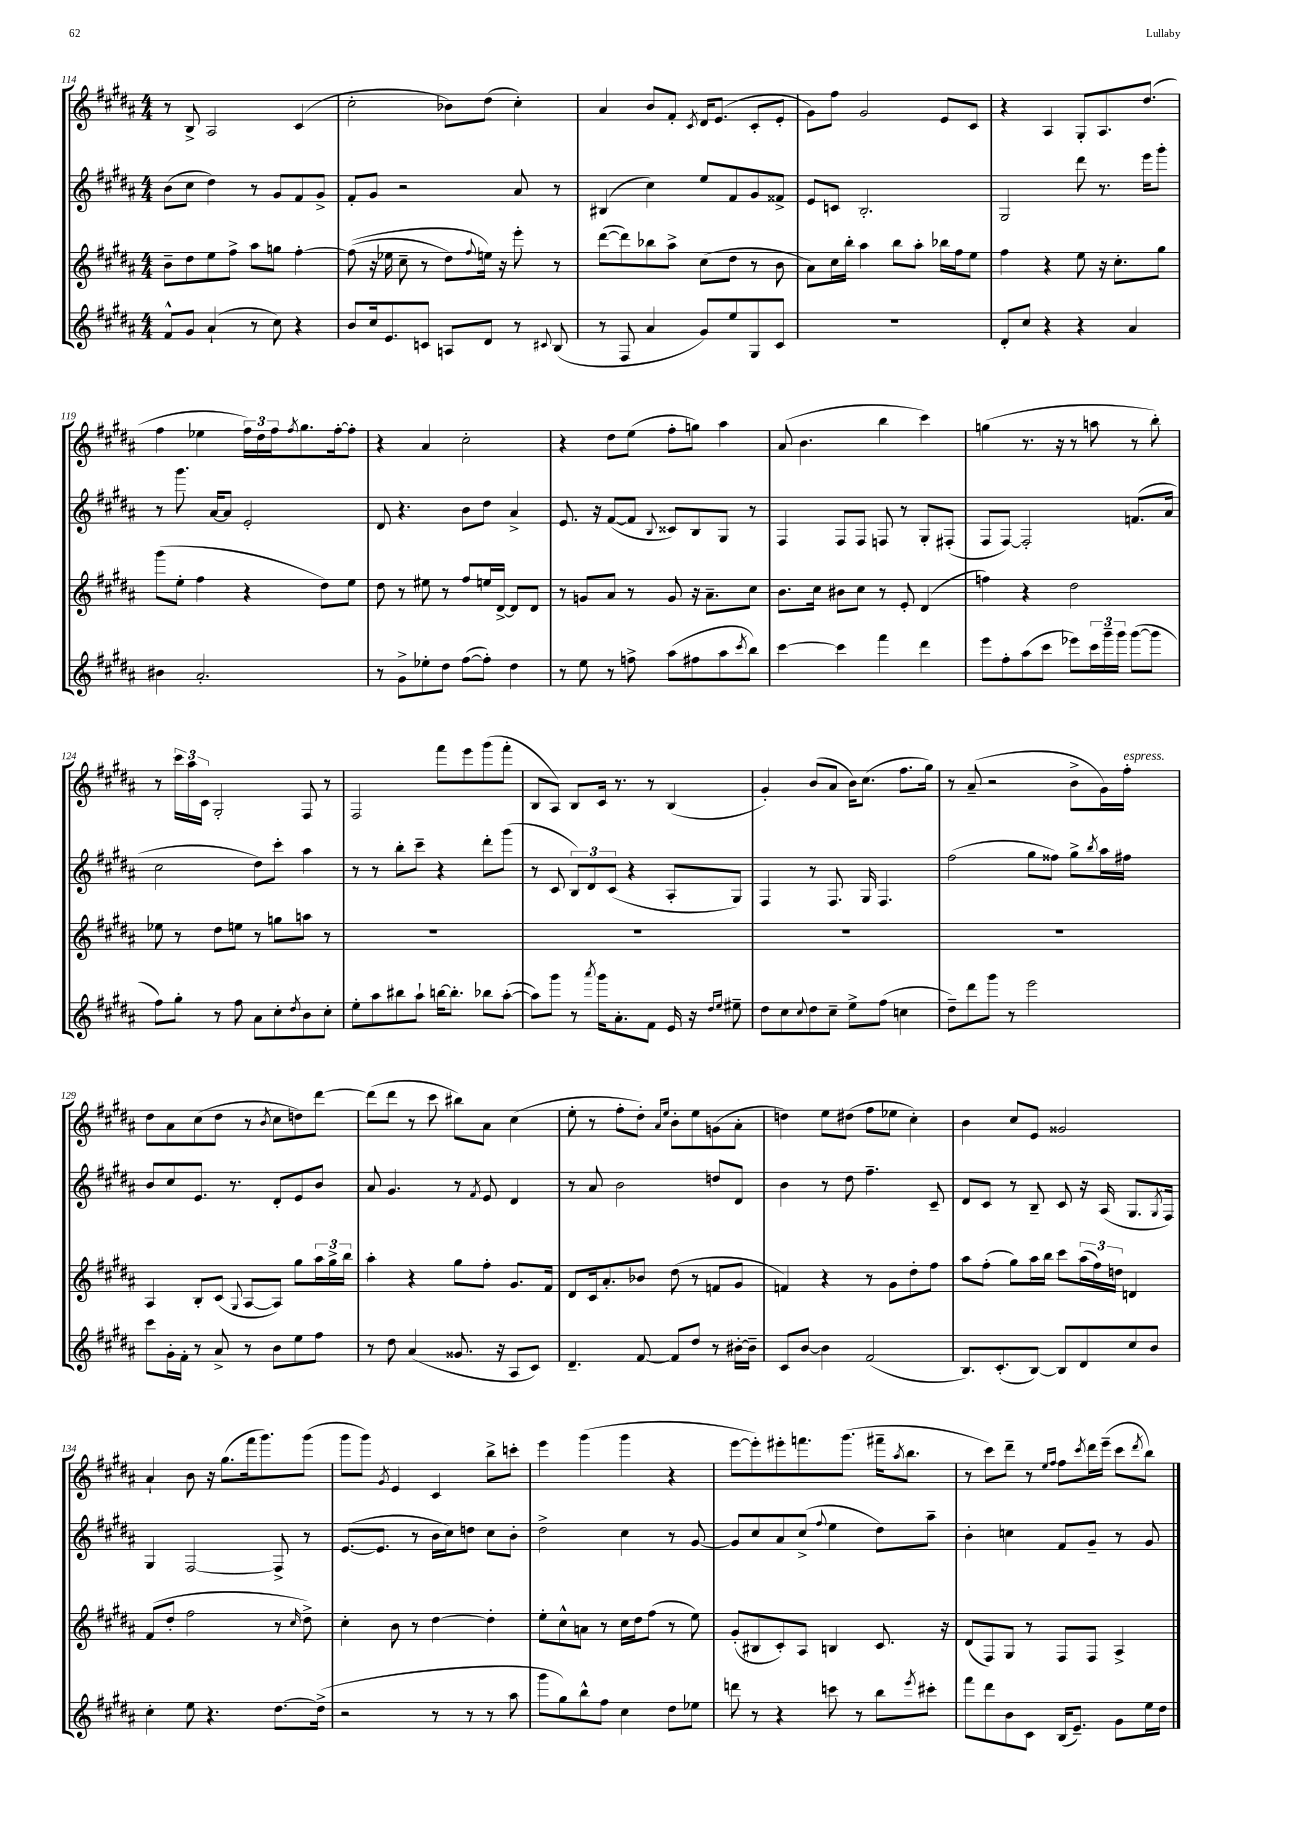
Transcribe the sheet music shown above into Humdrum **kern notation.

**kern	**kern	**kern	**kern
*staff4	*staff3	*staff2	*staff1
*clefG2	*clefG2	*clefG2	*clefG2
*k[f#c#g#d#a#]	*k[f#c#g#d#a#]	*k[f#c#g#d#a#]	*k[f#c#g#d#a#]
*M4/4	*M4/4	*M4/4	*M4/4
8f#^^	8b~	(8b	8r
8g#	8dd#	8cc#	8B^
(4a#`	8ee	4dd#)	2A#
.	8ff#^	.	.
8r	8aa#	8r	.
8cc#)	8gg	8g#	.
4r	[4ff#'	8f#	(4c#
.	.	8g#^	.
=	=	=	=
8b	&((8ff#]	8f#'	2cc#'
16cc#	16r	8g#	.
8.e	16ee-	.	.
.	8cc#~	2r	.
8c	8r	.	.
8A	8dd#)	.	8b-)
.	8qqff#	.	.
8d#	16ee&)	.	(8dd#
.	16r	.	.
8r	8eee'	8a#	4cc#')
8qqc#	.	.	.
(8B	8r	8r	.
=	=	=	=
8r	([8ddd#	(4B#	4a#
8F#	8ddd#])	.	.
4a#	8bb-	4cc#)	8b
.	8aa#^	.	8f#'
.	.	.	8qc#
8g#)	(8cc#	8ee	16d#
.	.	.	(8.e
8ee	8dd#	8f#	.
8G#	8r	8g#	8c#'
8c#	8b	8f##^	8e'
=	=	=	=
1r	8a#)	8e	8g#)
.	16cc#	8c	8ff#
.	16bb'	.	.
.	4aa#	2.B'	2g#
.	8bb	.	.
.	8aa#'	.	.
.	16bb-	.	8e
.	16ff#	.	.
.	8ee	.	8c#
=	=	=	=
8d#'	4ff#	2G#	4r
8cc#	.	.	.
4r	4r	.	4A#
4r	8ee	8ddd#	8G#'
.	16r	8.r	8.A#
.	8.cc#'	.	.
4a#	.	.	.
.	.	16eee	(8.dd#
.	8gg#	8ggg#'	.
=	=	=	=
4b#	(8ggg#	8r	4ff#
.	8ee'	8.ggg#	.
2.a#'	4ff#	.	4ee-
.	.	[16a#	.
.	.	8a#]	.
.	4r	2e'	24ff#)
.	.	.	24dd#
.	.	.	24ff#
.	.	.	8qff#
.	.	.	8.gg#
.	8dd#)	.	.
.	.	.	[16ff#'
.	8ee	.	8ff#']
=	=	=	=
8r	8dd#	8d#	4r
8g#^	8r	4.r	.
8ee-'	8ee#	.	4a#
8dd#	8r	.	.
([8ff#	8ff#	8b	2cc#'
8ff#'])	16ee	8dd#	.
.	[16d#^	.	.
4dd#	8d#]	4a#^	.
.	8d#	.	.
=	=	=	=
8r	8r	8.e	4r
8ee	8g	.	.
.	.	16r	.
8r	8a#	([8f#	8dd#
8ff^	8r	8f#]	(8ee
.	.	8qqB	.
(8aa#	8g	8c##)	8ff#'
8ff#	16r	8B	8gg)
.	8.a#~	.	.
8aa#	.	8G#	4aa#
8qccc#	.	.	.
8bb)	8cc#	8r	.
=	=	=	=
[4ccc#	8.b	4F#	(8a#
.	.	.	4.b
.	16cc#	.	.
4ccc#]	8b#	8F#	.
.	8cc#	8F#	.
4fff#	8r	8F	4bb
.	8e'	8r	.
4ddd#	(4d#	8G#'	4ccc#)
.	.	(8F#'	.
=	=	=	=
8eee	4ff)	8F#	(4gg
8ff#'	.	[8F#)	.
(8aa#	4r	2F#']	8.r
8ccc#	.	.	.
.	.	.	16r
8eee-)	2dd#	.	8r
24ccc#	.	.	8aa
24ggg#~	.	.	.
24ggg#	.	.	.
([8ggg#	.	(8.f	8r
8ggg#]	.	.	8bb')
.	.	16a#	.
=	=	=	=
8ff#)	8ee-	2cc#	8r
8gg#'	8r	.	24ccc#
.	.	.	24aa#
.	.	.	24c#
8r	8dd#	.	2G#'
8ff#	8ee	.	.
8a#	8r	8dd#)	.
8cc#'	8gg	8ccc#'	.
8qdd#	.	.	.
8b	8aa	4aa#	8F#
8cc#'	8r	.	8r
=	=	=	=
8ee'	1r	8r	2F#
8aa#	.	8r	.
8bb#	.	8bb'	.
8aa#`	.	8ccc#~	.
[16bb	.	4r	8fff#
8.bb']	.	.	.
.	.	.	8eee
8bb-	.	8ddd#'	(8ggg#
([8aa#'	.	(8ggg#	8fff#'
=	=	=	=
8aa#])	1r	8r	8B
8ggg#	.	8c#	8A#)
8r	.	12B)	8B
.	.	12d#	.
8qaaa#	.	.	.
16ggg#	.	.	16c#
.	.	(12c#	.
8.a#'	.	.	8.r
.	.	4r	.
8f#	.	.	8r
16e	.	8A#'	(4B
16r	.	.	.
16qqdd#	.	.	.
16qqee	.	.	.
8ee#~	.	8G#)	.
=	=	=	=
8dd#	1r	4F#	4g#')
8cc#	.	.	.
8qqcc#	.	.	.
8dd#	.	8r	(8b
8cc#~	.	8.F#	8a#
8ee^	.	.	16b)
.	.	16G#	(8.cc#
(8ff#	.	4.F#	.
4cc	.	.	8.ff#
.	.	.	16gg#)
=	=	=	=
8dd#~)	1r	(2ff#	8r
8ddd#	.	.	(8a#~
8ggg#	.	.	2r
8r	.	.	.
2eee	.	8gg#	.
.	.	8ff##)	.
.	.	8gg#^	8b^
.	.	8qbb	.
.	.	16aa#	16g#)
.	.	16ff#	16ff#'
=	=	=	=
8ccc#	4A#	8b	8dd#
16g#'	.	8cc#	8a#
16f#'	.	.	.
8r	8B'	8.e	(8cc#
8a#^	(8c#	.	8dd#
.	.	8.r	.
.	8qqG#	.	.
8r	[8A#	.	8r
.	.	.	8qb
8b	8A#])	8d#'	8cc#
8ee	8gg#	8e	8dd)
8ff#	24aa#	8b	[8ddd#
.	24gg#^	.	.
.	24bb	.	.
=	=	=	=
8r	4aa#'	8a#	(8ddd#]
8dd#	.	4.g#	8ddd#
(4a#	4r	.	8r
.	.	.	8ccc#
8.g##	8gg#	8r	8bb#)
.	.	8qf#	.
.	8ff#'	8e	8a#
16r	.	.	.
8A#	8.g#	4d#	(4cc#
8c#)	.	.	.
.	16f#	.	.
=	=	=	=
4.d#~	8d#	8r	8ee'
.	16c#	8a#	8r
.	8.a#'	.	.
.	.	2b	8ff#'
[8f#	8b-	.	8dd#')
.	.	.	16qqa#
.	.	.	16qqee
8f#]	(8dd#	.	8b'
8dd#	8r	.	8ee
8r	8f	8dd	(8g
[16b#'	8g#	8d#	8a#'
16b#~]	.	.	.
=	=	=	=
8c#	4f)	4b	4dd)
[8b	.	.	.
4b]	4r	8r	8ee
.	.	8dd#	(8dd#
(2f#	8r	4.ff#~	8ff#
.	8g#	.	8ee-
.	8dd#'	.	4cc#')
.	8ff#	8c#~	.
=	=	=	=
8.B)	8aa#	8d#	4b
.	(8ff#'	8c#	.
(8.c#'	.	.	.
.	8gg#)	8r	8cc#
[8B)	16aa#	8B~	8e
.	16bb	.	.
8B]	8ccc#	8c#	2g##
8d#	(24aa#	16r	.
.	24ff#)	.	.
.	.	(16A#	.
.	24dd	.	.
8cc#	4d	8.G#	.
8b	.	.	.
.	.	8qG#	.
.	.	16F#)	.
=	=	=	=
4cc#'	(8f#	4G#	4a#`
.	8dd#'	.	.
8ee	2ff#	[2F#	8b
4.r	.	.	16r
.	.	.	(8.gg#
.	.	.	16fff#
.	.	.	8.ggg#)
[8.dd#	8r	8F#^]	.
.	16qqcc#	.	.
.	8dd#^)	8r	(8ggg#
(16dd#^]	.	.	.
=	=	=	=
2r	4cc#'	([8.e	8ggg#
.	.	.	8ggg#)
.	.	8.e]	.
.	.	.	8qg#
.	8b	.	4e
.	8r	8r	.
8r	[4dd#	16b	4c#
.	.	16cc#)	.
8r	.	8dd	.
8r	4dd#']	8cc#	8bb^
8aa#	.	8b'	8ccc'
=	=	=	=
8ggg#	8ee'	2dd#^	4eee
8gg#)	8cc#^^	.	.
8bb^^	8a	.	(4ggg#
8ff#	8r	.	.
4cc#	16cc#	4cc#	4ggg#
.	16dd#	.	.
.	(8ff#	.	.
8dd#	8r	8r	4r
8ee-	8ee)	[8g#	.
=	=	=	=
8ddd	(8g#'	8g#]	[8eee
8r	8B#	8cc#	8eee'])
4r	8c#')	8a#	8eee#'
.	8A#	(8cc#^	8.fff
.	.	8qqff#	.
8ccc	4B	4ee	.
.	.	.	(8.ggg#
8r	.	.	.
8bb	8.c#	8dd#)	16fff#~
.	.	.	8qaa#
.	.	.	8.bb
8qeee	.	.	.
8ccc#'	.	8aa#~	.
.	16r	.	.
=	=	=	=
8fff#	(8d#	4b'	8r
8ddd#	8F#)	.	8ccc#)
8b	8G#	4cc	8ddd#~
8c#	8r	.	8r
.	.	.	16qqee
.	.	.	16qqff#
(16B	8F#	8f#	8ff#
8.e~)	.	.	.
.	.	.	8qccc#
.	8F#	8g#~	16ddd#
.	.	.	(16eee~
8g#	4A#^	8r	8ccc#
.	.	.	8qddd#
16ee	.	8g#	8bb)
16dd#	.	.	.
==	==	==	==
*-	*-	*-	*-
